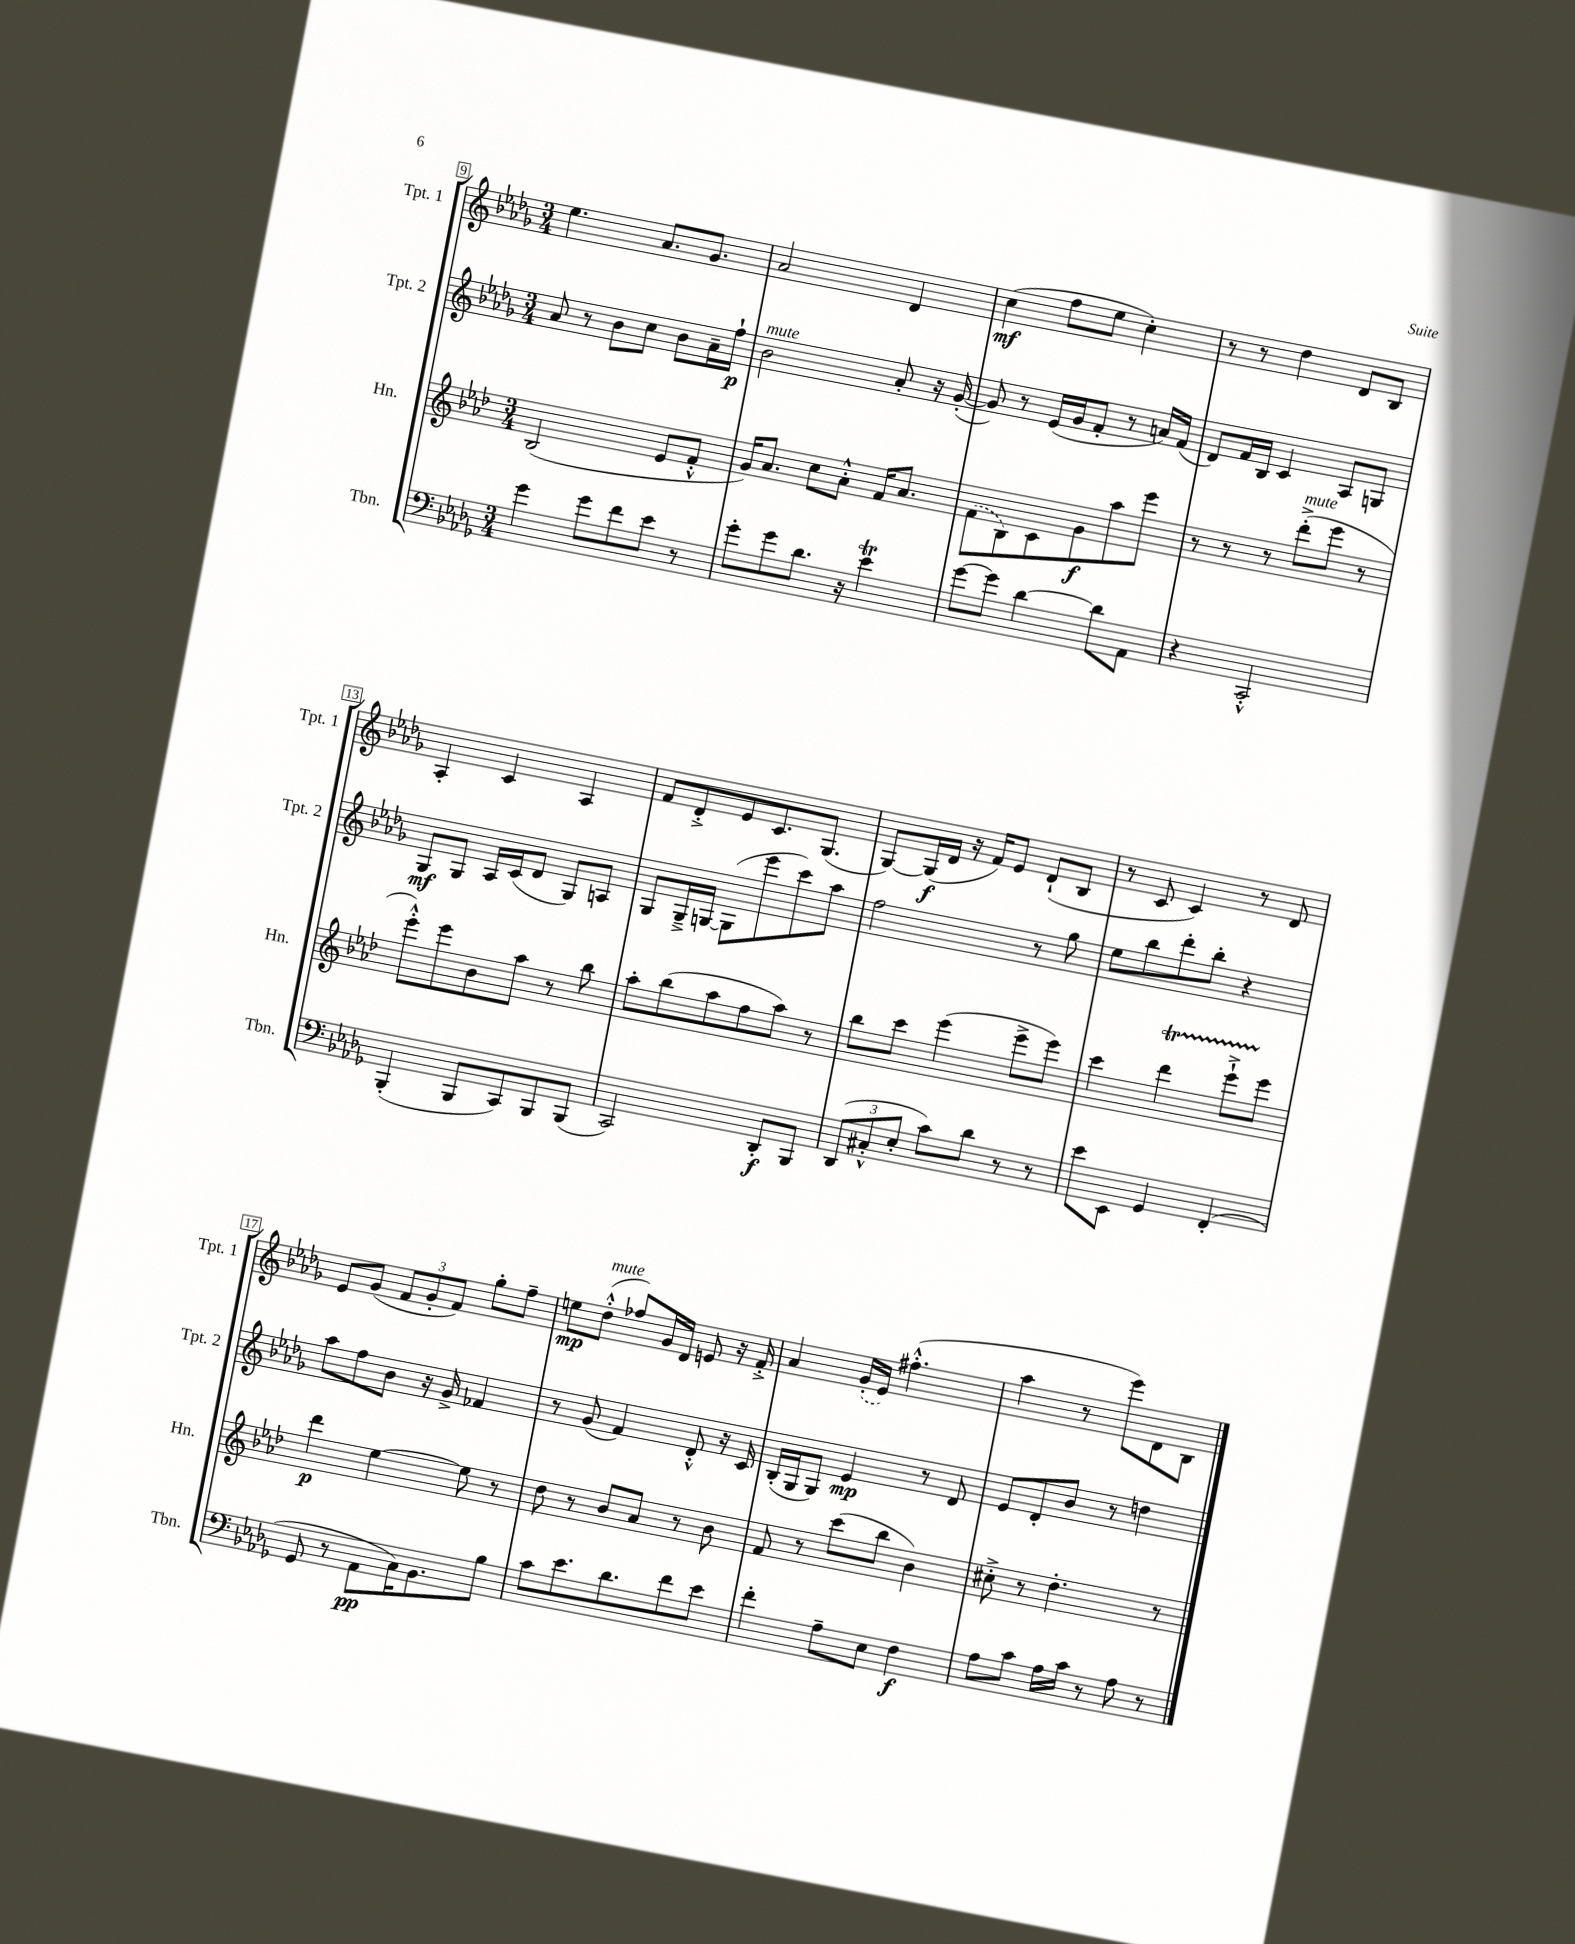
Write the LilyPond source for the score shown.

<<
\new StaffGroup <<
\new Staff = "s0" \with { instrumentName = "Tpt. 1" shortInstrumentName = "Tpt. 1" } {
    \clef treble \key des \major \numericTimeSignature \time 3/4
    ees''4. aes'8. ges'8. |
    aes'2 des'4 |
    c''4\mf( f''8 ees''8 c''4-.) |
    r8 r8 des''4 des'8 bes8 |
    aes4-. c'4 aes4 |
    f'8 des'8-.-> ees'8 c'8. ges8.( |
    ges8~) ges16\f( des'16 r16 f'16) ees'8 des'8-!( bes8 |
    r8 c'8 c'4) r8 des'8 |
    ees'8 ges'8( \tuplet 3/2 { f'8 ges'8-. f'8) } ges''8-. f''8-- |
    e''8\mp des''8-.-^^\markup { \italic "mute" }( fes''8) ges'16 des'16 e'8 r16 f'16-.-> |
    aes'4 \once \slurDashed ges'16-.( ees'16) fis''4.-.-^( |
    aes''4 r8 ees'''8) des'8 bes8 \bar "|." |
}
\new Staff = "s1" \with { instrumentName = "Tpt. 2" shortInstrumentName = "Tpt. 2" } {
    \clef treble \key des \major \numericTimeSignature \time 3/4
    aes'8 r8 bes'8 c''8 bes'8 aes'16-- f''16-!\p |
    bes'2^\markup { \italic "mute" } aes'8-. r16 ges'16~-.( |
    ges'8) r8 ees'16( ges'16 f'8-. r8 a'16) f'16( |
    des'8) f'16 bes16 c'4 aes8 g8 |
    ges8\mf ges8 aes16 c'16( des'8 ges8) a8 |
    ges8 ges16---> g16~ g8( ees'''8 c'''8) aes''8 |
    f''2 r8 ges''8 |
    ees''8 bes''8 des'''8-. bes''8-. r4 |
    aes''8 f''8 bes'8 r16 ges'16-> fes'4 |
    r8 ges'8( f'4) des'8-.-^ r16 c'16 |
    bes16-.( ges16 ges8) ees'4\mp r8 des'8 |
    ees'8 des'8-. bes'8 r8 d''4 \bar "|." |
}
\new Staff = "s2" \with { instrumentName = "Hn." shortInstrumentName = "Hn." } {
    \clef treble \key aes \major \numericTimeSignature \time 3/4
    bes2( ees'8 f'8-.-^ |
    g'16) aes'8. c''8 aes'8-.-^ f'16 aes'8. |
    \once \slurDashed f'8( bes8) c'8 g'8\f aes''8 ees'''8 |
    r8 r8 r8 des'''8-.->^\markup { \italic "mute" }( ees'''8 r8 |
    ees'''8-.-^) ees'''8 bes'8 aes''8 r8 bes''8 |
    aes''8-. bes''8( aes''8 f''8 aes''8) r8 |
    bes''8 c'''8 ees'''4( ees'''8-> ees'''8) |
    c'''4 des'''4\startTrillSpan ees'''8-!-> ees'''8\stopTrillSpan |
    des'''4\p ees''4~ ees''8 r8 |
    des''8 r8 bes'8 aes'8 r8 bes'8 |
    f'8 r8 c'''8( bes''8 bes'4) |
    cis''8-.-> r8 des''4.-. r8 \bar "|." |
}
\new Staff = "s3" \with { instrumentName = "Tbn." shortInstrumentName = "Tbn." } {
    \clef bass \key des \major \numericTimeSignature \time 3/4
    ges'4 ges'8 f'8 ees'8 r8 |
    ges'8-. ges'8 des'8. r16 ees'4\trill |
    ges'8~ ges'8 des'4~ des'8 aes,8 |
    r4 c,2-.-^ |
    bes,,4-.( bes,,8 c,8) bes,,8 bes,,8( |
    c,2) des,8-.\f bes,,8 |
    \tuplet 3/2 { des,8( cis8-.-^ ees8-. } c'8) des'8 r8 r8 |
    ees'8 ees,8 ges,4 f,4-.( |
    ges,8 r8 aes,8\pp c16) bes,8. bes8 |
    c'8 ees'8. des'8. f'8 ees'8 |
    f'4-. aes8-- ees8 f4\f |
    aes8 c'8 aes16 c'16 r8 aes8 r8 \bar "|." |
}
>>
>>
\layout { \context { \Score currentBarNumber = #9 \override BarNumber.stencil = #(make-stencil-boxer 0.1 0.3 ly:text-interface::print) } }
